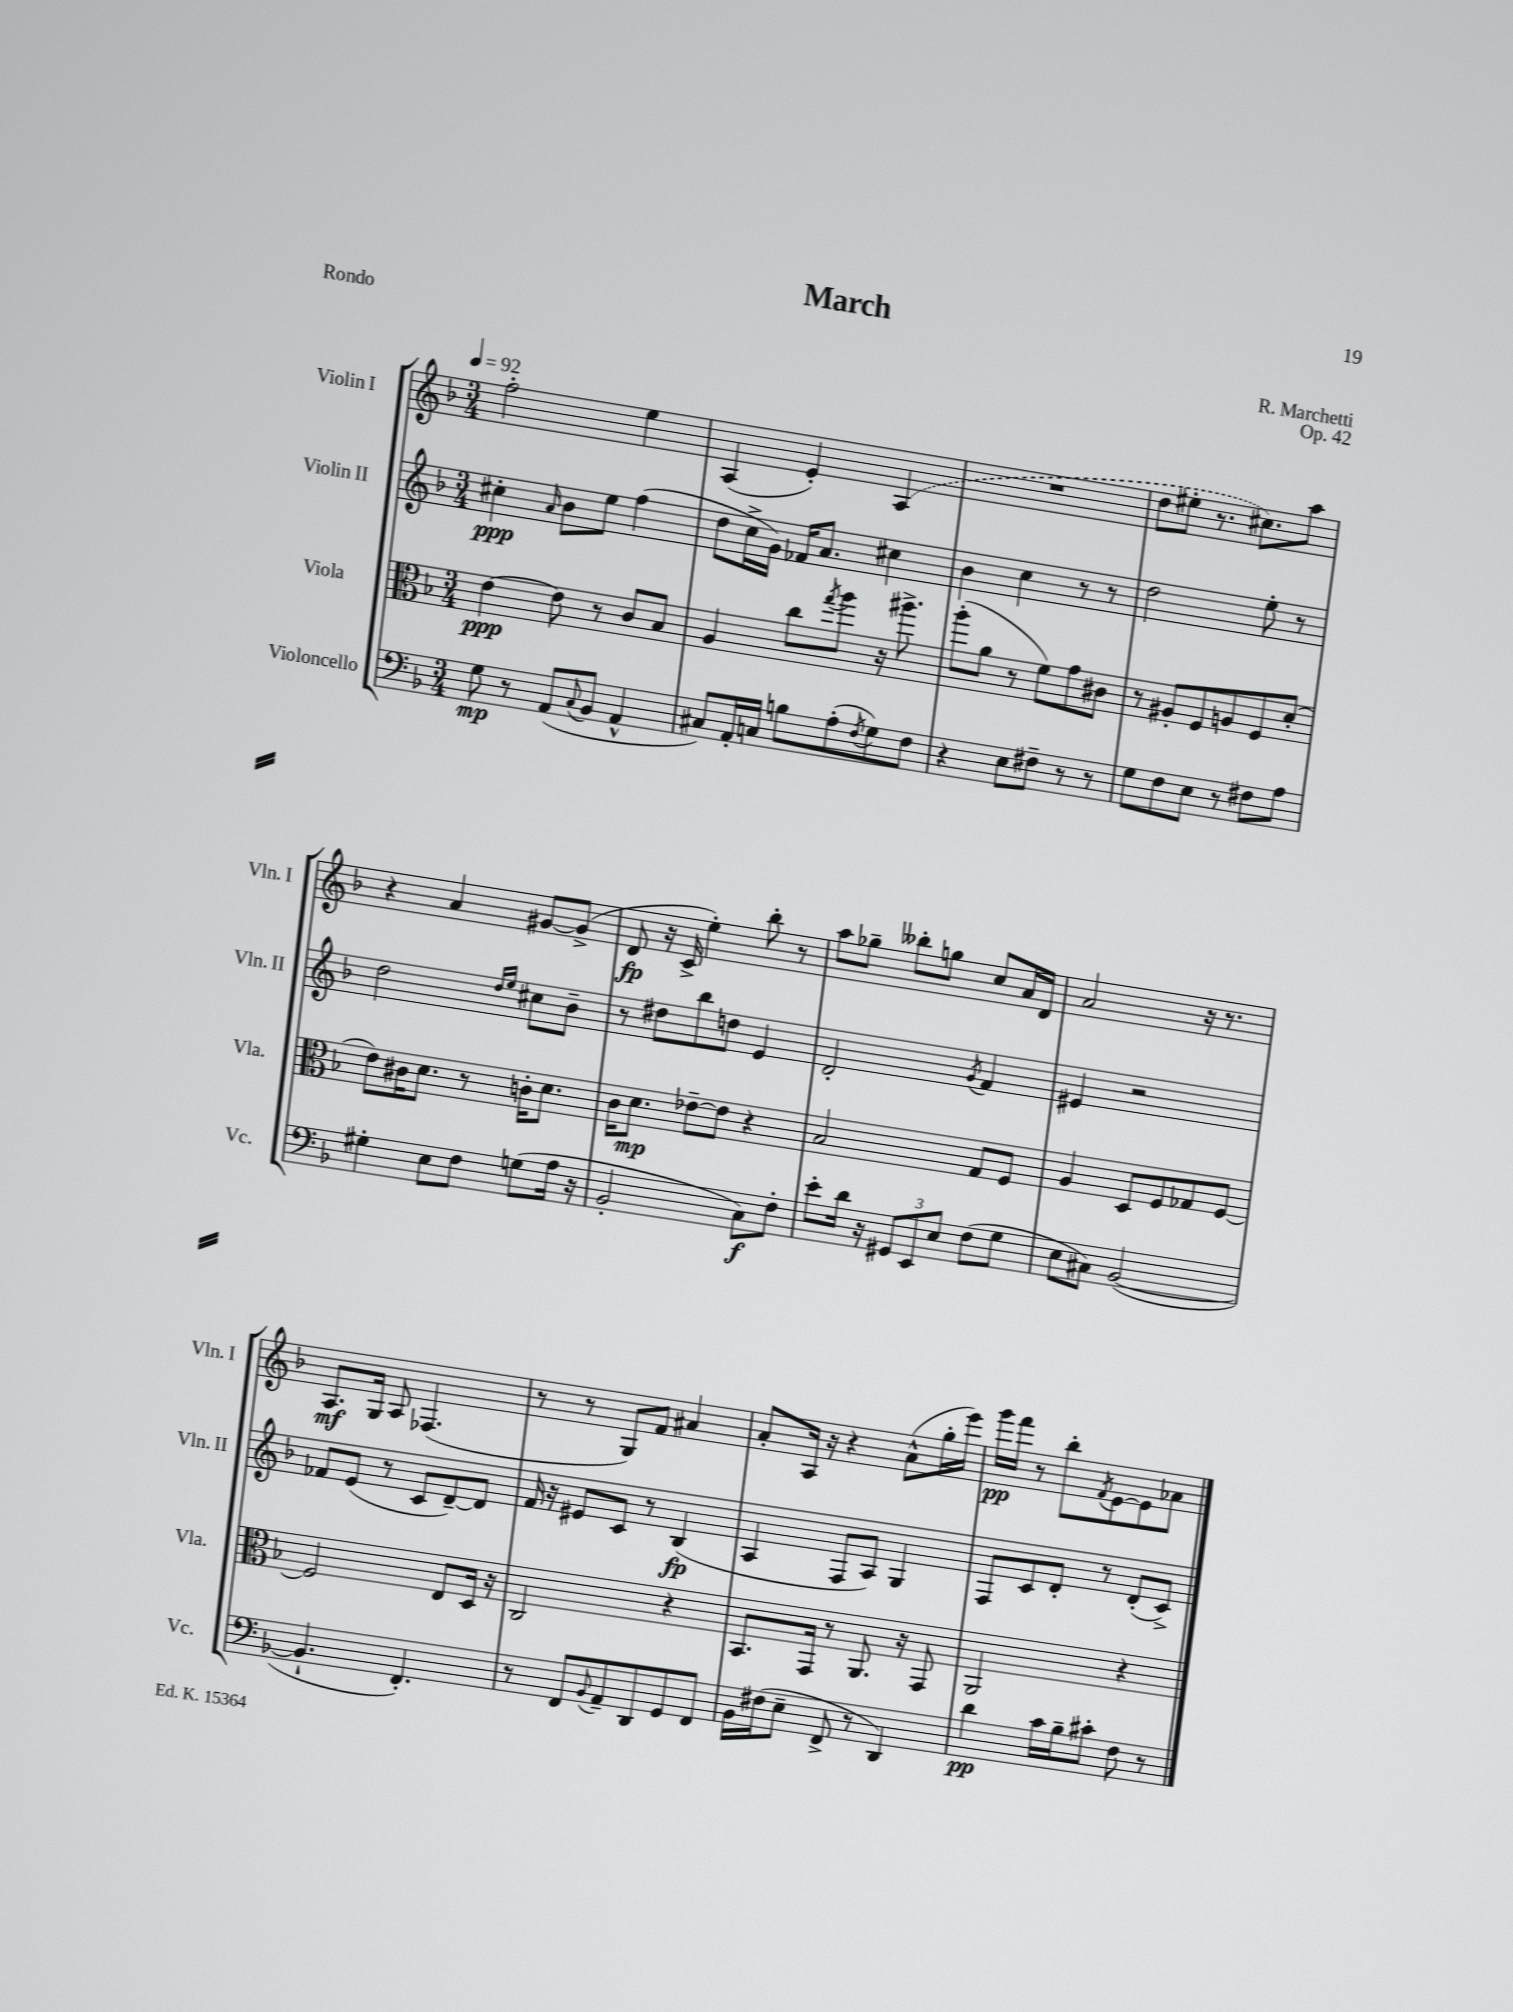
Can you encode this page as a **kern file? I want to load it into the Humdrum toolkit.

**kern	**kern	**kern	**kern
*staff4	*staff3	*staff2	*staff1
*clefF4	*clefC3	*clefG2	*clefG2
*k[b-]	*k[b-]	*k[b-]	*k[b-]
*M3/4	*M3/4	*M3/4	*M3/4
*MM92	*MM92	*MM92	*MM92
8G\	[4e\	4cc#'\	2ff'\
8r	.	.	.
.	.	16qqa/	.
(8AA/L	8e\]	8b-\L	.
8qqC/	.	.	.
8BB-/J	8r	8ee\J	.
4AA^^/	8c/L	(4ff\	4ee\
.	8B-/J	.	.
=	=	=	=
8C#/L)	4A/	8dd\L	(4A/
16AA'/L	.	16cc^\L	.
16C/JJ	.	16g\JJ)	.
8B\L	8cc\L	16f-/LK	4e'/)
.	.	8.a/J	.
.	8qgg/	.	.
(8A'\	8aa\J	.	.
8qF/	.	.	.
8G\)	16r	4cc#\	(4A/
.	8.aa#^\	.	.
8F\J	.	.	.
=	=	=	=
4r	(8aa'\L	4b-\	2.r
.	8a\J	.	.
8E\L	8r	4cc\	.
8F#~\J	8f\L)	.	.
8r	8g\	8r	.
8r	8c#\J	8r	.
=	=	=	=
8G\L	8r	2dd\	8dd\L
8F\	8A#'/L	.	8ee#'\J
8E\J	8F/	.	8.r
8r	8A/	.	.
.	.	.	8.cc#\L)
8F#\L	8F/	8ee'\	.
8A\J	(8d'/J	8r	8aa\J
=	=	=	=
4G#'\	8e\L)	2dd\	4r
.	16c#\K	.	.
.	8.d\J	.	.
8E\L	.	.	4a/
8F\J	8r	.	.
.	.	16qqdd/LL	.
.	.	16qqee/JJ	.
(8G\L	16c'\LK	8cc#\L	[8g#/L
.	8.d\J	.	.
16A\Jk	.	8b-~\J	(8g#^/]J
16r	.	.	.
=	=	=	=
2BB-'/	16c\LK	8r	8d/
.	8.d\J	.	.
.	.	8dd#\L	16r
.	.	.	16c^/
.	[8e-~\L	8bb-\	4ee'\)
.	8e-\]J	8dd\J	.
8C\L)	4r	4e/	8bb-'\
8F'\J	.	.	8r
=	=	=	=
8e'\L	2B-/	2d'/	8aa\L
16d\Jk	.	.	8gg-~\J
16r	.	.	.
12GG#/L	.	.	8bb--'\L
12EE/	.	.	.
.	.	.	8gg\J
12E/J	.	.	.
.	.	8qg/	.
(8F\L	8G/L	4f/	8cc/L
8G\J	8F/J	.	16a/L
.	.	.	16d/JJ
=	=	=	=
8E\L	4A/	4e#/	2a/
8C#\J)	.	.	.
([2BB-/	8D/L	2r	.
.	8F/	.	.
.	8G-/	.	16r
.	.	.	8.r
.	[8F/J	.	.
=	=	=	=
4.BB-`/]	2F/]	8f-/L	8.A/L
.	.	(8e/J	.
.	.	.	16G/Jk
.	.	8r	8A/
4.FF'/)	.	8c/L	(4.F-/
.	8E/L	[8d~/)	.
.	16D/Jk	8d/]J	.
.	16r	.	.
=	=	=	=
8r	2C/	16f/	8r
.	.	16r	.
8FF/L	.	8e#/L	8r
8qqBB-/	.	.	.
8AA~/	.	8c/J	8G/L)
8DD/	.	8r	8f/J
8GG/	4r	(4B-/	4a#/
8FF/J	.	.	.
=	=	=	=
16BB-\LL	8.BB-/L	4A/	8a'/L
(16F#\J	.	.	.
8E~\J	.	.	16A/Jk
.	16GG/Jk	.	16r
8FF^/	8r	8F/L	4r
8r	8.AA/	8A/J)	.
4DD/)	.	4G/	(8a^^\L
.	16r	.	.
.	8GG/	.	16gg'\L
.	.	.	16eee\JJ)
=	=	=	=
4d\	2AA/	8F/L	16ggg\LL
.	.	.	16fff\JJ
.	.	8c/	8r
16c\LL	.	8d'/J	8bb-'\L
16B-~\J	.	.	.
.	.	.	8qf/
8c#'\J	.	8r	[8e\
8F\	4r	(8d'/L	8e\]
8r	.	8c^/J)	8a-\J
==	==	==	==
*-	*-	*-	*-
